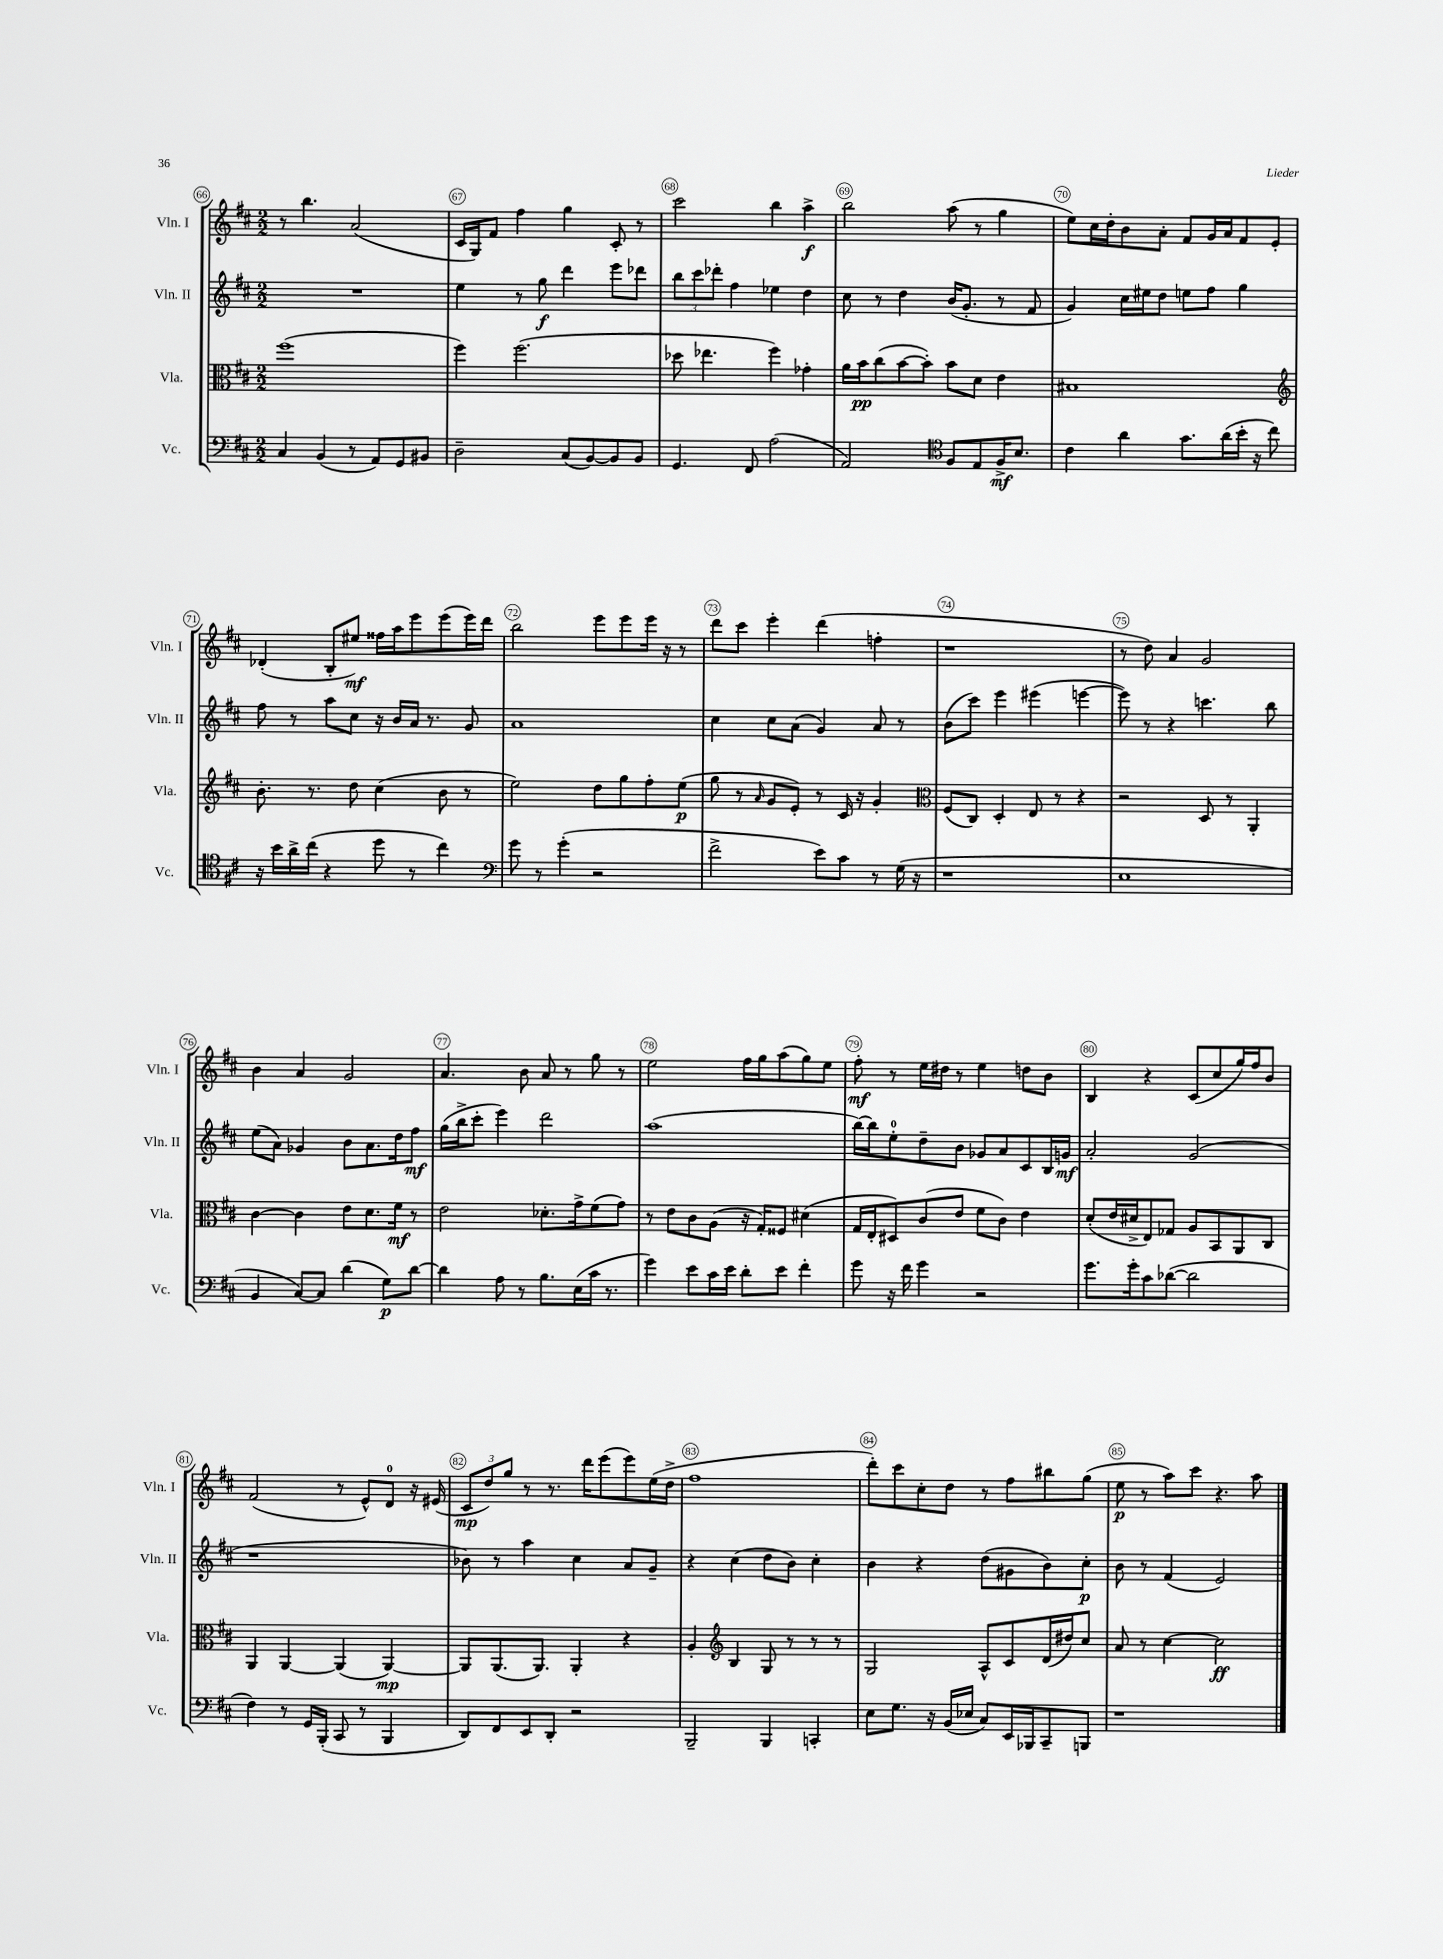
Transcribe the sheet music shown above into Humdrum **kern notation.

**kern	**kern	**kern	**kern
*staff4	*staff3	*staff2	*staff1
*clefF4	*clefC3	*clefG2	*clefG2
*k[f#c#]	*k[f#c#]	*k[f#c#]	*k[f#c#]
*M2/2	*M2/2	*M2/2	*M2/2
4C#/	(1ff#	1r	8r
.	.	.	4.bb\
(4BB/	.	.	.
8r	.	.	(2a/
8AA/L)	.	.	.
8GG/	.	.	.
8BB#/J	.	.	.
=	=	=	=
2D~\	4ff#\)	4ee\	16c#/LL
.	.	.	16G/J)
.	.	.	8f#/J
.	(2.ff#\	8r	4ff#\
.	.	8gg\	.
(8C#/L	.	4ddd\	4gg\
[8BB/)	.	.	.
8BB/]	.	8eee\L	8c#'/
8BB/J	.	8ddd-\J	8r
=	=	=	=
4.GG/	8dd-\	12bb\L	2ccc#\
.	.	12ccc#\	.
.	4.ee-\	.	.
.	.	12ddd-'\J	.
.	.	4ff#\	.
8FF#/	.	.	.
(2A\	4ff#\)	4ee-\	4bb\
.	4g-'\	4dd\	4aa^\
=	=	=	=
2AA/)	16a\LL	8cc#\	2bb\
.	16b\J	.	.
.	(8cc#\	8r	.
.	[8b\	4dd\	.
.	8b'\]J)	.	.
*clefC4	*	*	*
8F#/L	8b\L	(16b/LK	(8aa\
.	.	8.g'/J	.
8E/	8d\J	.	8r
16F#^/K	4e\	8r	4gg\
8.B/J	.	.	.
.	.	8f#/	.
=	=	=	=
4c#\	1B#	4g/)	8ee\L)
.	.	.	16cc#\L
.	.	.	16dd'\J
4a\	.	16cc#\LL	8b\
.	.	16ee#\J	.
.	.	8dd\J	8a'\J
8.g\L	.	8ee\L	8f#/L
.	.	8ff#\J	16g/L
(16a\L	.	.	16a/J
16b'\JJ	.	4gg\	8f#/
16r	.	.	.
8cc#\)	.	.	8e'/J
=	=	=	=
*	*clefG2	*	*
16r	8.b'\	8ff#\	(4d-'/
16b\LL	.	.	.
16a^\	.	8r	.
(16cc#\JJ	8.r	.	.
4r	.	8aa\L	8B'/L
.	8dd\	8cc#\J	8ee#/J)
8dd\	(4cc#\	16r	16ff##\LL
.	.	16b/LL	16aa\J
8r	.	16a/JJ	8eee\
.	.	8.r	.
4cc#\)	8b\	.	(8eee\
.	8r	8g/	16eee\L)
.	.	.	16ddd\JJ
=	=	=	=
*clefF4	*	*	*
8g\	2ee\)	1a	2bb\
8r	.	.	.
(4g'\	.	.	.
2r	8dd\L	.	8eee\L
.	8gg\	.	8eee\
.	8ff#'\	.	16eee\Jk
.	.	.	16r
.	(8ee\J	.	8r
=	=	=	=
2f#^\	8gg\	4cc#\	8ddd\L
.	8r	.	8ccc#\J
.	16qqa/	.	.
.	8g/L	8cc#\L	4eee'\
.	8e'/J)	(8a\J	.
8e\L)	8r	4g/)	(4ddd\
8c#\J	16c#/	.	.
.	16r	.	.
8r	4g'/	8a/	4ff'\
(16G\	.	8r	.
16r	.	.	.
=	=	=	=
*	*clefC3	*	*
1r	(8F#/L	(8b\L	1r
.	8C#/J)	8ccc#\J)	.
.	4D'/	4eee\	.
.	8E/	(4eee#\	.
.	8r	.	.
.	4r	[4eee\	.
=	=	=	=
1E	2r	8eee\])	8r
.	.	8r	8dd\)
.	.	4r	4a/
.	8D/	4.ccc\	2g/
.	8r	.	.
.	4AA'/	.	.
.	.	8bb\	.
=	=	=	=
4BB/	[4c#\	(8ee\L	4b\
.	.	8a\J)	.
[8C#/L)	4c#\]	4g-/	4a/
8C#/]J	.	.	.
(4d\	8e\L	8b\L	2g/
.	8.d\	8.a\	.
8G\L)	.	.	.
.	16f#\Jk	16dd\k	.
[8d\J	8r	8ff#\J	.
=	=	=	=
4d\]	2e\	(16gg\LL	4.a/
.	.	16bb^\J	.
.	.	8ccc#'\J	.
8A\	.	4eee\)	.
8r	.	.	8b\
8.B\L	8.d-'\L	2ddd\	8a/
.	.	.	8r
(16E\L	16g^\k	.	.
16c#\JJ	(8f#\	.	8gg\
8.r	.	.	.
.	8g\J)	.	8r
=	=	=	=
4g\)	8r	(1aa	2ee\
.	8e\L	.	.
8e\L	8c#\	.	.
16c#\L	(8A\J	.	.
16e\JJ	.	.	.
8d'\L	16r	.	16ff#\LL
.	16G'/LK)	.	16gg\J
8e\J	8F##/J	.	(8aa\
4f#'\	(4d#\	.	8gg\)
.	.	.	8ee\J
=	=	=	=
8g\	16G/LL	[16bb\LL)	8ff#'\
.	16E'/J	16bb\]J	.
16r	8D#/)	8ee'\	8r
16f#\	.	.	.
4g\	(8c#/	8dd~\	16ee\LL
.	.	.	16dd#\JJ
.	8e/J	8b\J	8r
2r	8f#\L	8g-/L	4ee\
.	8c#\J)	8a/	.
.	4e\	8c#/	8dd\L
.	.	16B/L	8b\J
.	.	16g/JJ	.
=	=	=	=
8.g\L	(8d'/L	2a'/	4B/
.	16e/L	.	.
16g'\k	16d#^/J	.	.
8c#\	8E/)	.	4r
([8d-\J	8G-/J	.	.
2d-\]	8A/L	(2g/	(8c#/L
.	8BB/	.	8cc#/
.	8AA/	.	16gg/L)
.	.	.	16ff#/J
.	8C#/J	.	8b/J
=	=	=	=
4F#\)	4AA/	1r	(2f#/
8r	[4AA/	.	.
16GG/LL	.	.	.
(16BBB'/JJ	.	.	.
8CC#/	(4AA/]	.	8r
8r	.	.	8e^^/L)
4BBB/	[4AA/)	.	8d/J
.	.	.	16r
.	.	.	(16e#/
=	=	=	=
8DD/L)	8AA/]L	8b-\)	12c#/L
.	.	.	12dd/)
8FF#/	(8.AA/	8r	.
.	.	.	12gg/J
8EE/	.	4aa\	8r
.	8.AA/J)	.	.
8DD'/J	.	.	8.r
2r	4AA'/	4cc#\	.
.	.	.	16ddd\LK
.	.	.	(8eee\
.	4r	8a/L	8eee\)
.	.	8g~/J	(16ee\L
.	.	.	16dd^\JJ
=	=	=	=
2BBB~/	4A'/	4r	1ff#
*	*clefG2	*	*
.	4B/	(4cc#\	.
4BBB/	8G/	8dd\L	.
.	8r	8b\J)	.
4CC'/	8r	4cc#'\	.
.	8r	.	.
=	=	=	=
8E\L	2G/	4b\	8ddd'\L)
8.G\J	.	.	8ccc#\
.	.	4r	8cc#'\
16r	.	.	.
(16BB/LL	.	.	8dd\J
16E-/JJ	.	.	.
8C#/L)	8A^^/L	(8dd\L	8r
16EE/L	8c#/	8g#\	8ff#\L
16BBB-/J	.	.	.
8CC#~/	(16d/L	8b\)	8bb#\
.	16dd#/J)	.	.
8BBB/J	8cc#/J	8cc#'\J	(8gg\J
=	=	=	=
1r	8a/	8b\	8ee\
.	8r	8r	8r
.	[4cc#\	(4f#/	8aa\L)
.	.	.	8ccc#\J
.	2cc#\]	2e/)	4.r
.	.	.	8aa\
==	==	==	==
*-	*-	*-	*-
